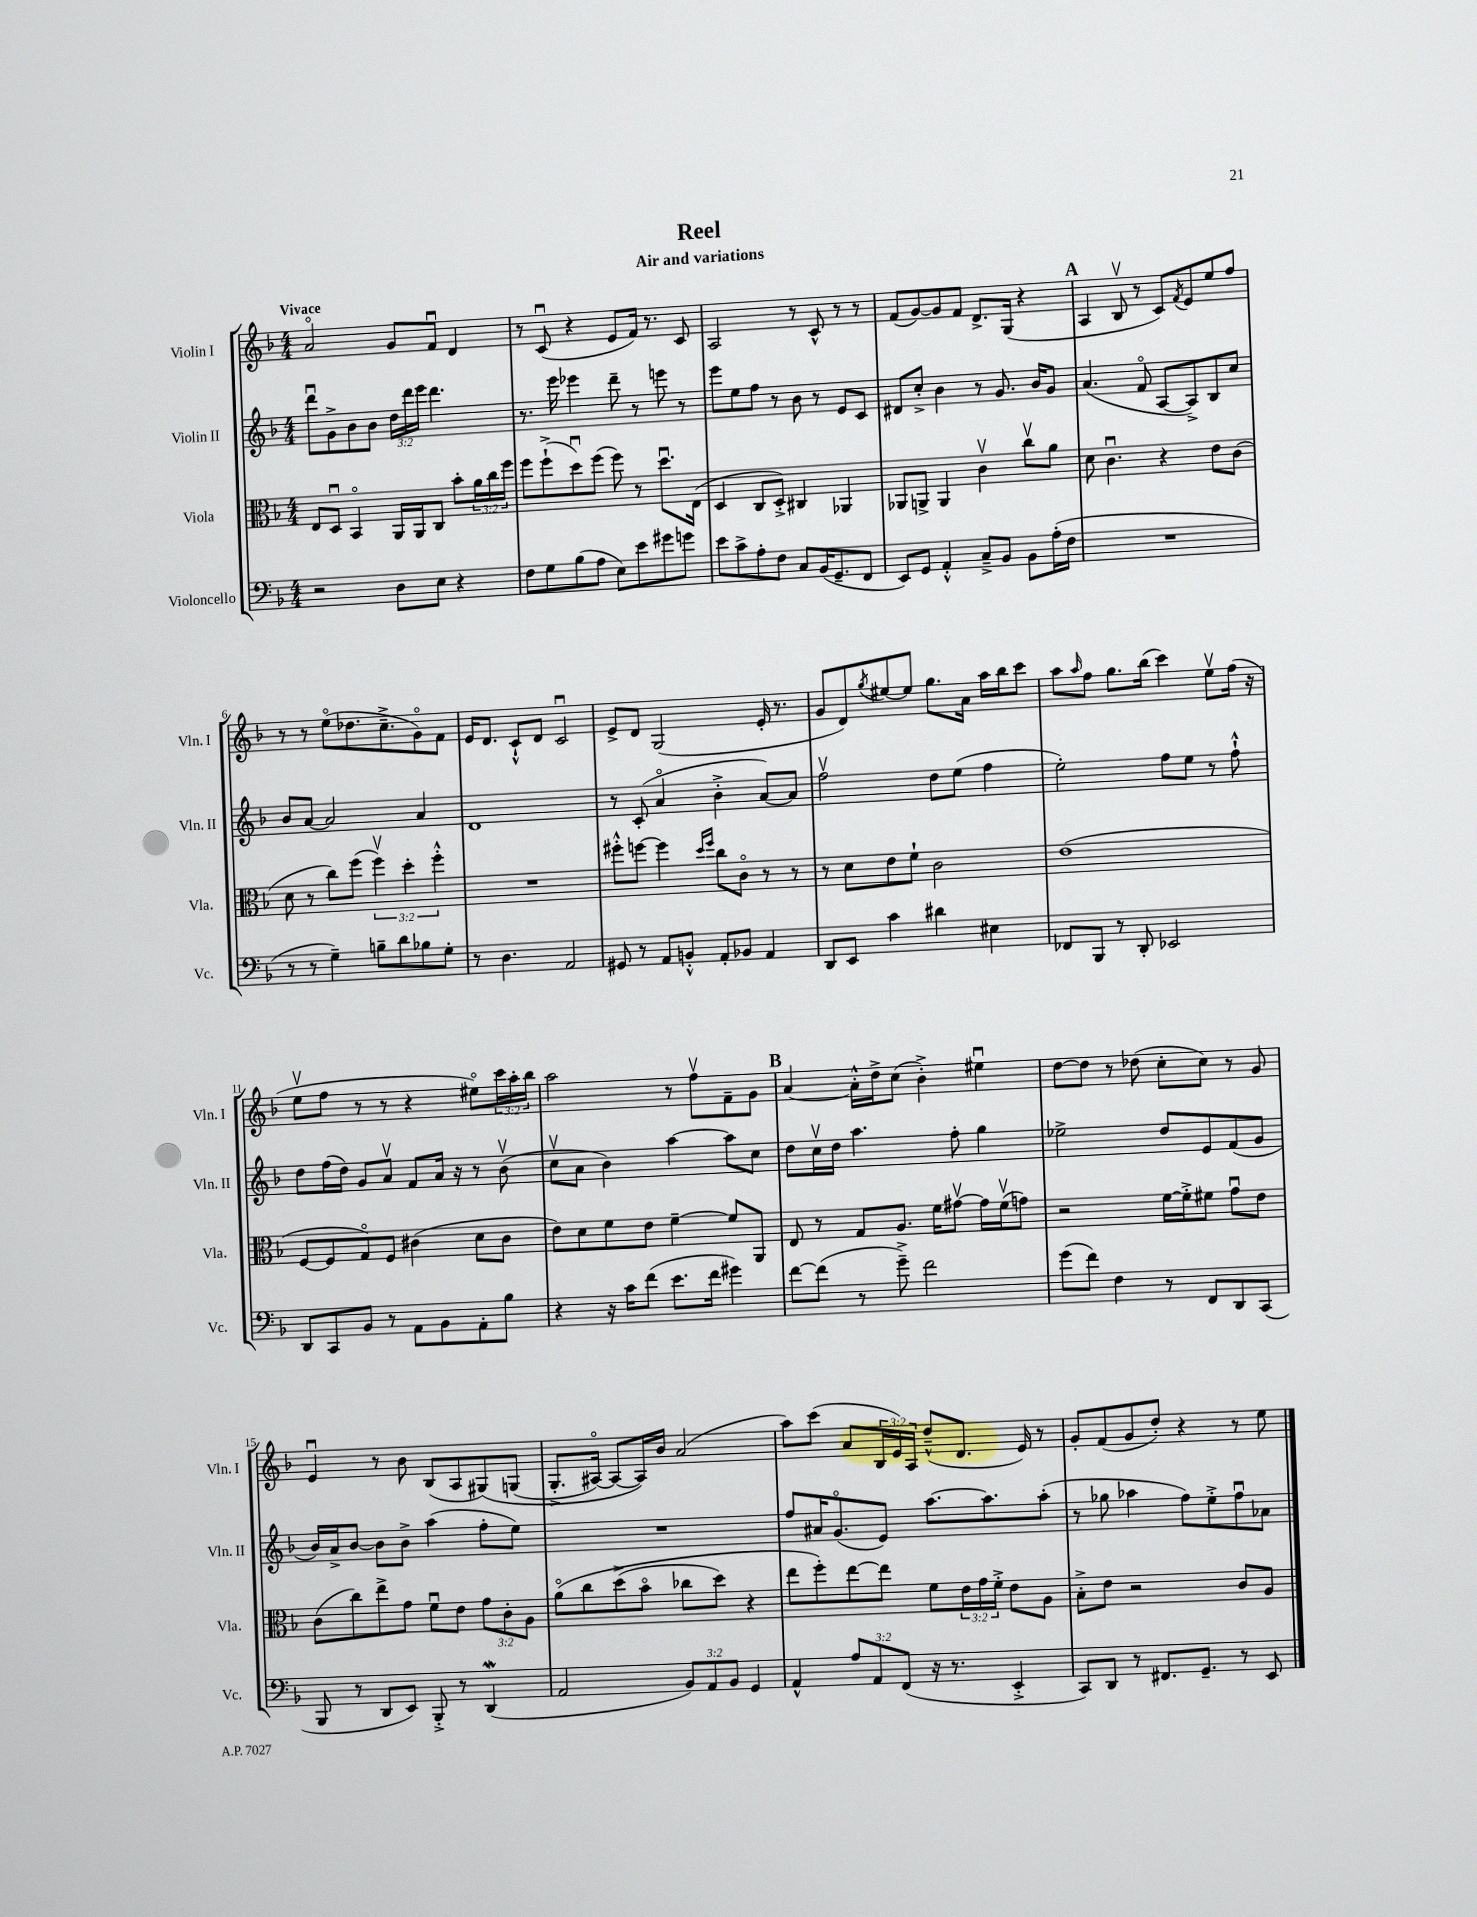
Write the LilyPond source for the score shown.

\header { title = "Reel" subtitle = "Air and variations" }
<<
\new StaffGroup <<
\new Staff = "s0" \with { instrumentName = "Violin I" shortInstrumentName = "Vln. I" } {
    \clef treble \key f \major \numericTimeSignature \time 4/4 \override Staff.TupletNumber.text = #tuplet-number::calc-fraction-text \tempo "Vivace"
    a'2\flageolet g'8 f'8\downbow d'4 |
    r8 c'8\downbow( r4 e'8 f'16) r8. c'8 |
    a2 r8 c'8-^ r8 r8 |
    f'8( g'8~) g'8 f'8 d'8.-> g16( r4 |
    \mark \markup { \bold "A" } a4 bes8\upbow r8 c'8) \acciaccatura { f'8 } e'8 e''8 f''8 |
    r8 r8 e''8\flageolet( des''8. c''8.---> g'8\flageolet) f'8 |
    e'16 d'8. c'8-!-^ d'8 c'2\downbow |
    e'8-> d'8 g2( e'16-. r8. |
    g'8 d'8) \acciaccatura { g''8 } eis''8~ eis''8 g''8. a'16 a''16 bes''16 c'''8 |
    a''8 \grace { a''16 } f''8 g''8. bes''16( c'''4) e''8\upbow f''16( r16 |
    e''8\upbow f''8 r8 r8 r4 eis''8\flageolet) \tuplet 3/2 { c'''16 a''16-. bes''16 } |
    a''2 r8 f''8\upbow f'8-- g'8 |
    \mark \markup { \bold "B" } a'4~ a'16-.-^ d''16-> c''8( bes'4-.->) eis''4\downbow |
    d''8~ d''8 r8 des''8( c''8-. c''8) r8 g'8 |
    e'4\downbow r8 bes'8 bes8( a8 gis8)\( g8( |
    g8.-.-> ais16~\flageolet) ais8~ ais16\) bes'16 a'2( |
    a''8) c'''8( a'8 \tuplet 3/2 { bes16 e'16) a16 } d''8---^( d'8. e'16) r8 |
    g'8-. f'8( g'8 d''8-.) r4 r8 e''8 \bar "|." |
}
\new Staff = "s1" \with { instrumentName = "Violin II" shortInstrumentName = "Vln. II" } {
    \clef treble \key f \major \numericTimeSignature \time 4/4 \override Staff.TupletNumber.text = #tuplet-number::calc-fraction-text
    d'''8\downbow g'8-> bes'8 bes'8 \tuplet 3/2 { d''16 d'''16 e'''16 } d'''4. |
    r8. e'''16 ees'''4 d'''8-- r8 e'''8 r8 |
    e'''8 e''8 f''8 r8 bes'8 r8 e'8 c'8 |
    dis'8 c''8-.-> bes'4 r8 g'8. bes'16 g'8 |
    \mark \markup { \bold "A" } a'4.( f'8\flageolet a8~ a8->) bes8 c''8 |
    bes'8 a'8~ a'2 a'4 |
    d'1 |
    r8 c'8-.( a'4\flageolet bes'4-.-> a'8~) a'8 |
    f''2\upbow d''8 e''8( f''4 |
    e''2-.) f''8 e''8 r8 f''8-!-^ |
    d''8 f''16( d''16) g'8 a'8\upbow f'8 a'16 r16 r8 bes'8\upbow( |
    c''8\upbow a'8 bes'4) a''4~ a''8 c''8 |
    \mark \markup { \bold "B" } d''8 c''16\upbow d''16 a''4. f''8-. g''4 |
    ees''2-> d''8 e'8 f'8( g'8 |
    bes'16) a'16-> bes'8~ bes'8 bes'8-> a''4( f''8-. e''8) |
    R1 |
    f''8 ais'16 g'8.\flageolet( e'8) a''8.~ a''8. a''8-.( |
    r8 ges''8 aes''4 f''8) e''8-.-> f''8\downbow aes'8 \bar "|." |
}
\new Staff = "s2" \with { instrumentName = "Viola" shortInstrumentName = "Vla." } {
    \clef alto \key f \major \numericTimeSignature \time 4/4 \override Staff.TupletNumber.text = #tuplet-number::calc-fraction-text
    e8 d8\downbow bes,4\flageolet a,16 a,16 c8 bes'8-. \tuplet 3/2 { a'16 c''16 f''16 } |
    f''8 f''8-!->( d''8\downbow) f''8( f''8) r8 d''8.\downbow e16( |
    d4 c8 d8-.->) cis4 aes,4 |
    aes,8 a,8-> a,4 c'4\upbow c''8\upbow a'8 |
    \mark \markup { \bold "A" } d'8 c'4.\downbow r4 e'8 c'8( |
    d'8 r8 c''8) f''8( \tuplet 3/2 { f''4\upbow) d''4-. f''4-.-^ } |
    R1 |
    fis''8-.-^ f''8~ f''4 \grace { d''16 f''16 } c''8 c'8\flageolet r8 r8 |
    r8 d'8 e'8 f'8-! c'2 |
    e'1( |
    f8~ f8 g8\flageolet) f8 cis'4( d'8 cis'8 |
    e'8) d'8 f'8 e'8 f'4~-- f'8 a,8 |
    \mark \markup { \bold "B" } e8 r8 g8 a8. f'16 gis'8~\upbow gis'16 f'16\upbow( g'8) |
    r2 f'16~ f'16-.-> fis'8 g'8\downbow e'8 |
    c'8( c''8) e''8-> g'8 f'8\downbow e'8 \tuplet 3/2 { g'8 c'8-. a8 } |
    a'8\flageolet\( c''8 d''8->( bes'8\flageolet ces''8 d''8) r4 |
    e''8 f''8-.\) e''8~ e''8 f'8 \tuplet 3/2 { e'16 g'16 f'16-.-> } e'8 a8 |
    bes8-.-> e'8 r2 c'8 a8 \bar "|." |
}
\new Staff = "s3" \with { instrumentName = "Violoncello" shortInstrumentName = "Vc." } {
    \clef bass \key f \major \numericTimeSignature \time 4/4 \override Staff.TupletNumber.text = #tuplet-number::calc-fraction-text
    r2 d8 e8 r4 |
    f8 g8 bes8( a8 e8) e'8 gis'8 g'8 |
    e'8 c'8-> a8-. f8 c8 bes,16( g,8.-- f,8 |
    e,8) g,8 a,4-.-^ c8---> bes,8 bes,8 a16-.( f16 |
    \mark \markup { \bold "A" } R1 |
    r8 r8 g4--) b8-- d'8 bes8 g8-. |
    r8 d4. a,2 |
    gis,8 r8 a,8 b,8-.-^ a,8-. bes,8 a,4 |
    d,8 e,8 c'4 dis'4 eis4 |
    fes,8 bes,,8 r8 d,8-. ees,2 |
    d,8 c,8 bes,8 r8 a,8 bes,8 a,8-. bes8 |
    r4 r16 c'16 f'8( e'8. f'16 gis'4) |
    \mark \markup { \bold "B" } f'8~ f'8( r8 g'8--->) f'2 |
    g'8( f'8) f4 r8 f,8 d,8 c,8( |
    bes,,8 r8 d,8 e,8) bes,,8-.-> r8 d,4\mordent( |
    a,2 \tuplet 3/2 { bes,8) a,8 bes,8 } g,4 |
    a,4-^ \tuplet 3/2 { a8 a,8 f,8( } r16 r8. e,4-.-> |
    c,8) d,8 r8 fis,8. g,8.-- r8 e,8 \bar "|." |
}
>>
>>
